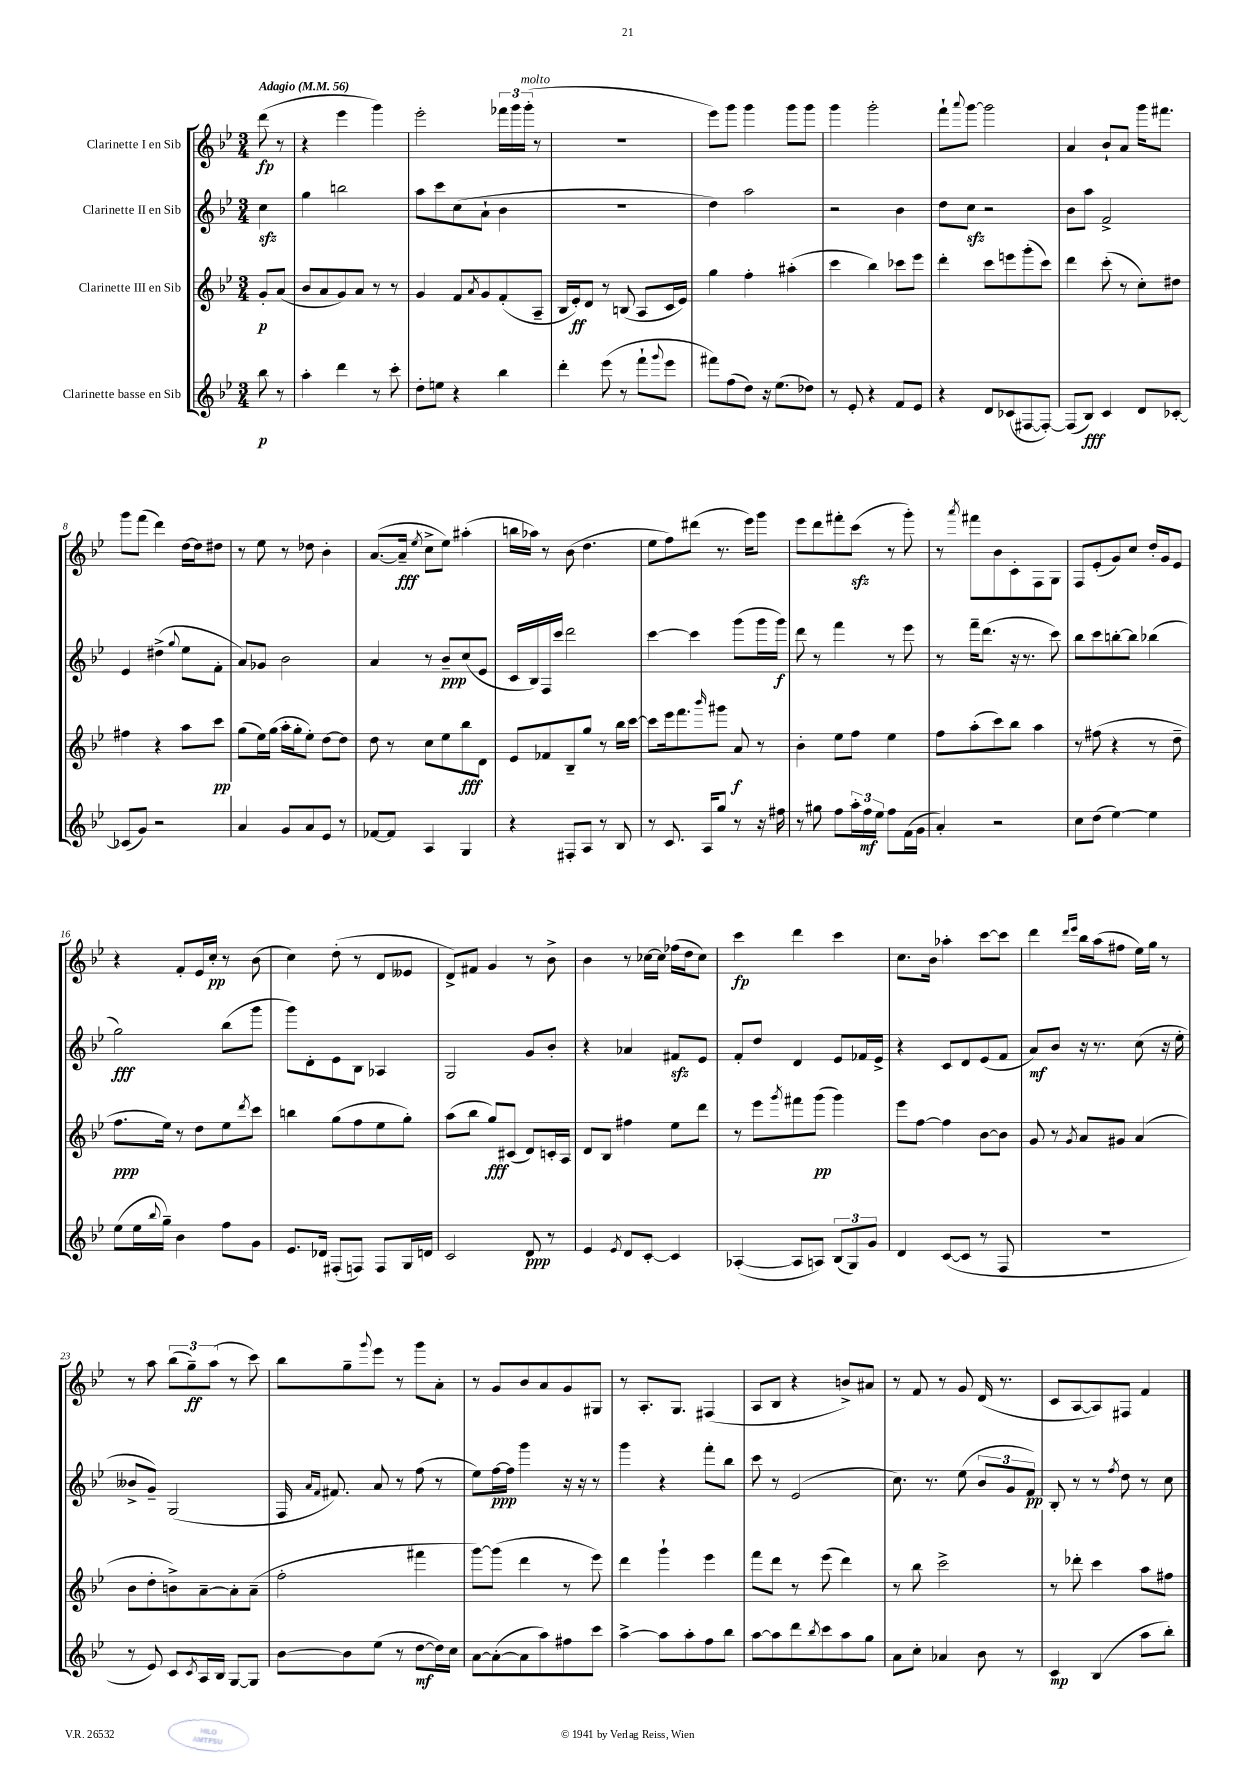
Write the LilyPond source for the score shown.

<<
\new StaffGroup <<
\new Staff = "s0" \with { instrumentName = "Clarinette I en Sib" } {
    \clef treble \key bes \major \numericTimeSignature \time 3/4 \partial 4 \tempo "Adagio" 4 = 56
    d'''8\fp( r8 |
    r4 ees'''4 g'''4) |
    ees'''2-. \tuplet 3/2 { fes'''16 g'''16 g'''16-.^\markup { \italic "molto" }( } r8 |
    R2. |
    ees'''8) g'''8 g'''4 g'''8 g'''8 |
    g'''4 g'''2-. |
    f'''8-! \appoggiatura { a'''8 } g'''8~ g'''2 |
    a'4 bes'8-! a'8 g'''16 fis'''8. |
    g'''8 f'''8( d'''4) d''16~ d''16 dis''8 |
    r8 ees''8 r8 des''8 bes'4-. |
    a'8.~( a'16--\fff \acciaccatura { ees''8 } c''8-> ees''8) ais''4-.( |
    b''16 aes''16) r8 bes'8( d''4. |
    ees''8 f''8) dis'''8( r8. ees'''16) g'''8 |
    ees'''8 d'''8 fis'''8-. c'''8\sfz( r8 g'''8-.) |
    r8 \acciaccatura { a'''8 } fis'''8 bes'8 c'8-. f8 g8 |
    f8 ees'8-.( g'8) c''8 d''16-. g'16 ees'8 |
    r4 f'8-. ees'16 c''16-.\pp r8 bes'8( |
    c''4) d''8-.( r8 d'8 eeses'8 |
    d'8->) fis'8 g'4 r8 bes'8-> |
    bes'4 r8 ces''16~ ces''16 fes''16( d''16 ces''8) |
    c'''4\fp d'''4 c'''4 |
    c''8. bes'16 aes''4-. c'''8~ c'''8 |
    d'''4 \grace { d'''16 ees'''16 } bes''16 a''16( fis''8 ees''16) g''16 r8 |
    r8 a''8 \tuplet 3/2 { bes''8( g''8--\ff) a''8( } r8 c'''8) |
    bes''8 g''8-- \appoggiatura { g'''8 } ees'''8 r8 g'''8 a'8-. |
    r8 g'8 bes'8 a'8 g'8 gis8 |
    r8 a8.-. g8. fis4( |
    a8 bes8 r4 b'8->) ais'8 |
    r8 f'8 r8 g'8 d'16( r8. |
    c'8 a8~ a8) fis8 f'4 \bar "|." |
}
\new Staff = "s1" \with { instrumentName = "Clarinette II en Sib" } {
    \clef treble \key bes \major \numericTimeSignature \time 3/4 \partial 4
    c''4\sfz |
    g''4 b''2 |
    a''8 c'''8 c''8( a'8-! bes'4 |
    R2. |
    d''4) a''2 |
    r2 bes'4 |
    d''8 c''8\sfz r2 |
    bes'8 a''8 f'2-> |
    ees'4 dis''4->( \appoggiatura { g''8 } ees''8 f'8-. |
    a'8) ges'8 bes'2 |
    a'4 r8 bes'8--\ppp c''8( ees'8 |
    c'16 bes16) f16 c'''16 d'''2 |
    c'''4~ c'''4 g'''8( g'''16 g'''16\f) |
    d'''8 r8 f'''4 r8 ees'''8 |
    r8 f'''16-- d'''8.( r16 r8. c'''8) |
    bes''8 c'''8 b''8~-. b''8 bes''4( |
    g''2\fff) bes''8( g'''8 |
    g'''8) d'8-. ees'8 bes8 aes4 |
    g2 g'8 bes'8-. |
    r4 aes'4 fis'8\sfz ees'8 |
    f'8-. d''8 d'4 ees'8 fes'16 ees'16-> |
    r4 c'8 d'8 ees'8( f'8 |
    a'8\mf) bes'8 r16 r8. c''8( r16 ees''16-. |
    beses'8-> g'8--) g2( |
    f16 \grace { a'16 f'16 } fis'8.) a'8 r8 f''8( r8 |
    ees''8) f''16~\ppp f''16 g'''4 r16 r16 r8 |
    g'''4 r4 f'''8-. bes''8 |
    c'''8 r8 ees'2( |
    c''8.) r8. ees''8( \tuplet 3/2 { bes'8 g'8 f'8\pp) } |
    bes8-. r8 r8 \acciaccatura { f''8 } d''8 r8 c''8 \bar "|." |
}
\new Staff = "s2" \with { instrumentName = "Clarinette III en Sib" } {
    \clef treble \key bes \major \numericTimeSignature \time 3/4 \partial 4
    g'8-.\p a'8( |
    bes'8 a'8 g'8) a'8 r8 r8 |
    g'4 f'8 \acciaccatura { a'8 } g'8 f'8-.( a8-- |
    bes16 ees'16-.\ff) d'8 r8 b8( a8 c'16 ees'16) |
    g''4 f''4-. ais''4-.( |
    c'''4 bes''4) ces'''8 ees'''8 |
    d'''4-. c'''8 e'''8 g'''8-.( c'''8) |
    d'''4 c'''8-.( r8 c''8-.) dis''8 |
    fis''4 r4 a''8 c'''8\pp |
    g''8( ees''16) g''16( a''16-. g''16-. ees''8-.) d''8~ d''8 |
    d''8 r8 c''8 ees''8 bes''8\fff d'8 |
    ees'8 fes'8 bes8-- g''8 r8 bes''16 c'''16~ |
    c'''8 ees'''16 f'''8. \grace { bes'''16 } gis'''8 a'8\f r8 |
    bes'4-. ees''8 f''8 ees''4 |
    f''8 a''8-.( c'''8) bes''8 a''4 |
    r8 fis''8( r4 r8 d''8-- |
    f''8.\ppp ees''16) r8 d''8 ees''8 \acciaccatura { d'''8 } c'''8 |
    b''4 g''8( f''8 ees''8 g''8-.) |
    a''8( bes''8 g''8\fff) cis'8( d'8) c'16-. a16 |
    d'8 bes8 fis''4 ees''8 d'''8 |
    r8 ees'''8 \acciaccatura { g'''8 } fis'''8 g'''8\pp( g'''4) |
    ees'''8 f''8~ f''4 bes'8~ bes'8 |
    g'8 r8 \acciaccatura { g'8 } a'8 gis'8 a'4( |
    bes'8 d''8-. b'8->) a'8~-- a'8-. a'8--( |
    f''2-. fis'''4 |
    g'''8~) g'''8( d'''4 r8 ees'''8) |
    d'''4 g'''4-! ees'''4 |
    f'''8 d'''8 r8 ees'''8( d'''4) |
    r8 bes''8 c'''2-> |
    r8 des'''8-. c'''4 a''8 fis''8 \bar "|." |
}
\new Staff = "s3" \with { instrumentName = "Clarinette basse en Sib" } {
    \clef treble \key bes \major \numericTimeSignature \time 3/4 \partial 4
    bes''8\p r8 |
    a''4-. d'''4 r8 c'''8-. |
    d''8-. e''8 r4 bes''4 |
    d'''4-. ees'''8( r8 f'''8-! \appoggiatura { g'''8 } ees'''8 |
    fis'''8) f''8( d''8) r16 ees''8.( des''8) |
    r8 ees'8-. r4 f'8 ees'8 |
    r4 d'8 ces'8( fis8~ fis8~-.) |
    fis8( bes8\fff) c'4 d'8 ces'8~-. |
    ces'8( g'8) r2 |
    a'4 g'8 a'8 ees'8 r8 |
    fes'8~ fes'8 a4 g4 |
    r4 fis8-. a8 r8 bes8 |
    r8 c'8. a16 g''8 r8 r16 fis''16 |
    r8 gis''8 f''8 \tuplet 3/2 { a''16-. f''16\mf ees''16 } f''8 f'16( g'16 |
    a'4-.) r2 |
    c''8 d''8( ees''4~) ees''4 |
    ees''8( ees''16 \appoggiatura { bes''8 } g''16--) bes'4 f''8 g'8 |
    ees'8. des'16 fis8-.( f8) f8 g16 d'16 |
    c'2 d'8\ppp r8 |
    ees'4 \acciaccatura { ees'8 } d'8 c'8~-. c'4 |
    aes4~-.( aes8 a8) \tuplet 3/2 { bes8( g8) g'8 } |
    d'4 c'8~( c'8 r8 f8 |
    R2. |
    r8 ees'8) c'8 \acciaccatura { c'8 } a16 bes16 g8~ g8 |
    bes'8~ bes'8 ees''8( r8 d''8~\mf d''16) c''16 |
    a'8~ a'8~-.( a'8 a''8) fis''8 c'''8 |
    a''4~-> a''8 a''8-. f''8 bes''8 |
    a''8~ a''8 d'''8 \acciaccatura { bes''8 } c'''8 a''8 g''8 |
    a'8 c''8-. aes'4 bes'8 r8 |
    c'4\mp bes4( a''8 bes''8-.) \bar "|." |
}
>>
>>
